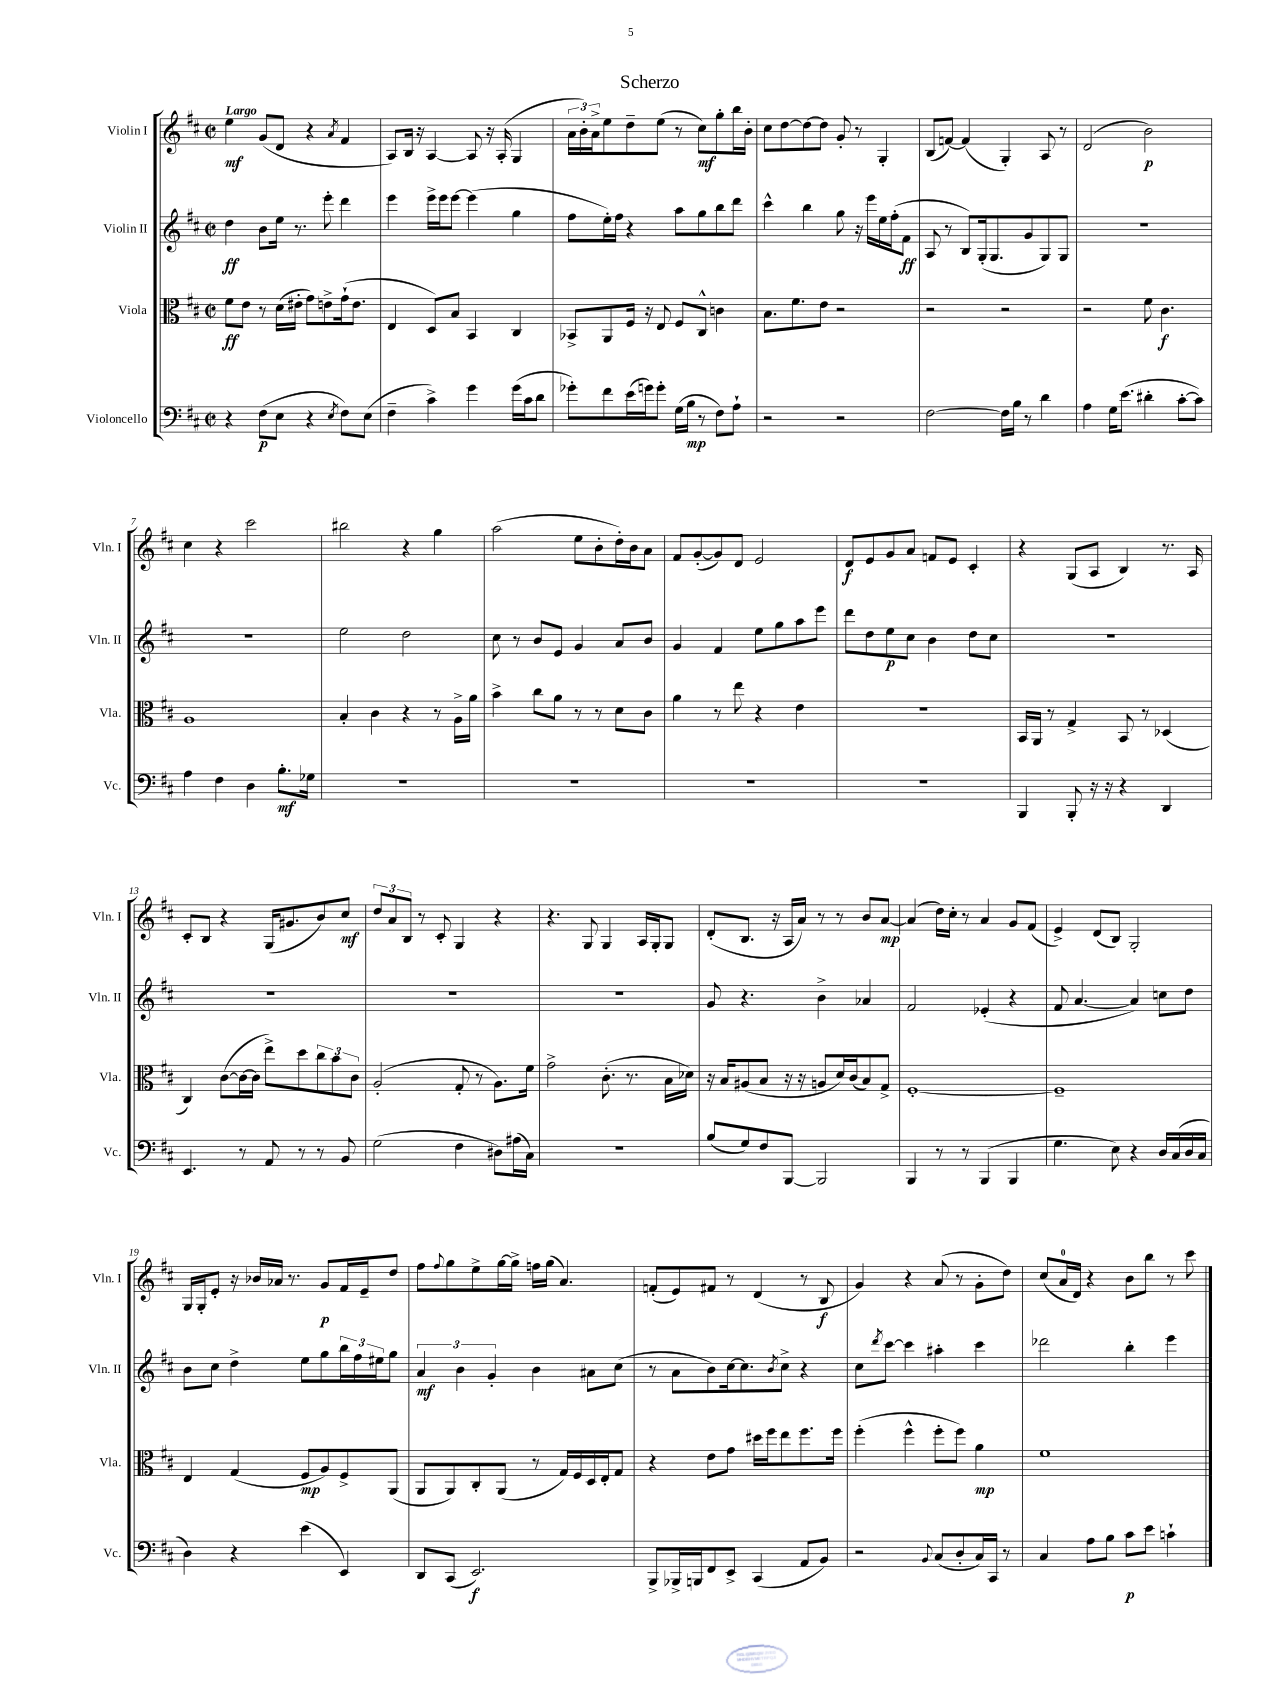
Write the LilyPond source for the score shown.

\header { title = "Scherzo" }
<<
\new StaffGroup <<
\new Staff = "s0" \with { instrumentName = "Violin I" shortInstrumentName = "Vln. I" } {
    \clef treble \key d \major \defaultTimeSignature \time 2/2 \tempo "Largo"
    e''4\mf g'8( d'8 r4 \acciaccatura { a'8 } fis'4 |
    a8) b16 r16 a4~ a8 r16 a16-.( g4 |
    \tuplet 3/2 { a'16 b'16-.) a'16-> } e''8 d''8-- e''8( r8 cis''8\mf) g''8-. b''16 b'16-. |
    cis''8 d''8~ d''8~ d''8 g'8-. r8 g4-. |
    b8( f'8~) f'4( g4-.) a8 r8 |
    d'2( b'2\p) |
    cis''4 r4 cis'''2 |
    bis''2 r4 g''4 |
    a''2( e''8 b'8-. d''16-.) b'16 a'8 |
    fis'8 g'8~-.( g'8) d'8 e'2 |
    d'8\f e'8 g'8 a'8 f'8 e'8 cis'4-. |
    r4 g8( a8 b4) r8. a16 |
    cis'8-. b8 r4 g16( gis'8. b'8) cis''8\mf |
    \tuplet 3/2 { d''8 a'8 b8 } r8 cis'8-. g4 r4 |
    r4. g8 g4 a16 g16-. g8 |
    d'8-.( b8. r16 a16 a'16) r8 r8 b'8 a'8~\mp |
    a'4( d''16) cis''16-. r8 a'4 g'8 fis'8( |
    e'4->) d'8( b8) g2-. |
    g16 g16-. e'8-. r16 bes'16 aes'16 r8. g'8\p fis'16 e'16-- d''8 |
    fis''8 \appoggiatura { fis''8 } g''8 e''8-> g''16~ g''16-> f''16 g''16( a'4.) |
    f'8-.( e'8) fis'8 r8 d'4( r8 b8\f |
    g'4) r4 a'8( r8 g'8-. d''8) |
    cis''8( a'16-0 d'16) r4 b'8 b''8 r8 cis'''8 \bar "|." |
}
\new Staff = "s1" \with { instrumentName = "Violin II" shortInstrumentName = "Vln. II" } {
    \clef treble \key d \major \defaultTimeSignature \time 2/2
    d''4\ff b'8 e''16 r8. e'''8-. d'''4 |
    e'''4 e'''16-> e'''16 e'''8~ e'''4( g''4 |
    fis''8 e''16-.) fis''16 r4 a''8 g''8 b''8 d'''8 |
    cis'''4-^ b''4 g''8 r16 e'''16 e''16 fis''16-.( fis'8\ff |
    a8 r8 b8) g16-.( g8. g'8 g8) g8 |
    R1 |
    R1 |
    e''2 d''2 |
    cis''8 r8 b'8 e'8 g'4 a'8 b'8 |
    g'4 fis'4 e''8 g''8 a''8 e'''8 |
    d'''8 d''8 e''8\p cis''8 b'4 d''8 cis''8 |
    R1 |
    R1 |
    R1 |
    R1 |
    g'8 r4. b'4-> aes'4 |
    fis'2 ees'4-.( r4 |
    fis'8 a'4.~ a'4) c''8 d''8 |
    b'8 cis''8 d''4-> e''8 g''8 \tuplet 3/2 { b''16 fis''16 eis''16 } g''8 |
    \tuplet 3/2 { a'4\mf b'4 g'4-. } b'4 ais'8 cis''8( |
    r8 a'8 b'8) cis''16~ cis''8. \acciaccatura { b'8 } cis''8-> r4 |
    cis''8 \acciaccatura { d'''8 } cis'''8~ cis'''4 ais''4-. cis'''4 |
    des'''2 b''4-. e'''4 \bar "|." |
}
\new Staff = "s2" \with { instrumentName = "Viola" shortInstrumentName = "Vla." } {
    \clef alto \key d \major \defaultTimeSignature \time 2/2
    fis'8\ff e'8 r8 d'16( eis'16-. g'8) e'8-> g'16-!( e'8. |
    e4 d8) b8 b,4 cis4 |
    bes,8-> a,8 fis16 r16 e8 fis8 cis8-^ c'4 |
    b8. fis'8. e'8 r2 |
    r2 r2 |
    r2 fis'8 cis'4.\f |
    a1 |
    b4-. cis'4 r4 r8 a16-> a'16 |
    b'4-> cis''8 a'8 r8 r8 d'8 cis'8 |
    a'4 r8 e''8 r4 e'4 |
    R1 |
    b,16 a,16 r8 g4-> b,8 r8 des4( |
    cis4) cis'8~( cis'16~ cis'16 e''8->) d''8 \tuplet 3/2 { cis''8 b'8 cis'8 } |
    a2-.( g8-. r8 a8.) fis'16 |
    g'2-> cis'8.-.( r8. b16 des'16) |
    r16 b16 ais8( b8 r16 r16 a8 d'16) cis'16( b8) g8-> |
    fis1~-. |
    fis1-- |
    e4 g4( fis8\mp a8) fis8-> a,8( |
    a,8 a,8) cis8-. a,8( r8 g16) fis16 d16 e16-. g8 |
    r4 e'8 g'8 dis''16 fis''16 e''8 fis''8. fis''16 |
    fis''4-.( fis''4-^ fis''8-. fis''8) a'4\mp |
    fis'1 \bar "|." |
}
\new Staff = "s3" \with { instrumentName = "Violoncello" shortInstrumentName = "Vc." } {
    \clef bass \key d \major \defaultTimeSignature \time 2/2
    r4 fis8\p( e8 r4 \acciaccatura { e8 } fis8) e8( |
    fis4-- cis'4->) g'4 g'16( cis'16 d'8 |
    ges'8-.) fis'8 e'16( g'16) g'8-. g16( b16\mp r8 fis8) a8-! |
    r2 r2 |
    fis2~ fis16 b16 r8 d'4 |
    a4 g16 e'8.( dis'4-. cis'8~-. cis'8) |
    a4 fis4 d4 b8.-.\mf ges16 |
    R1 |
    R1 |
    R1 |
    R1 |
    b,,4 b,,8-. r16 r16 r4 d,4 |
    e,4. r8 a,8 r8 r8 b,8 |
    g2( fis4 dis8) ais16( cis16) |
    R1 |
    b8( g8) fis8 b,,8~ b,,2 |
    b,,4 r8 r8 b,,4( b,,4 |
    g4. e8) r4 d16 cis16( d16 cis16 |
    d4) r4 e'4( e,4) |
    d,8 cis,8( e,2.\f) |
    b,,8-> bes,,16-> b,,16 fis,8 e,8-> cis,4( a,8 b,8) |
    r2 \appoggiatura { b,8 } cis8( d8-. cis16) cis,16 r8 |
    cis4 a8 b8 cis'8\p e'8 c'4-! \bar "|." |
}
>>
>>
